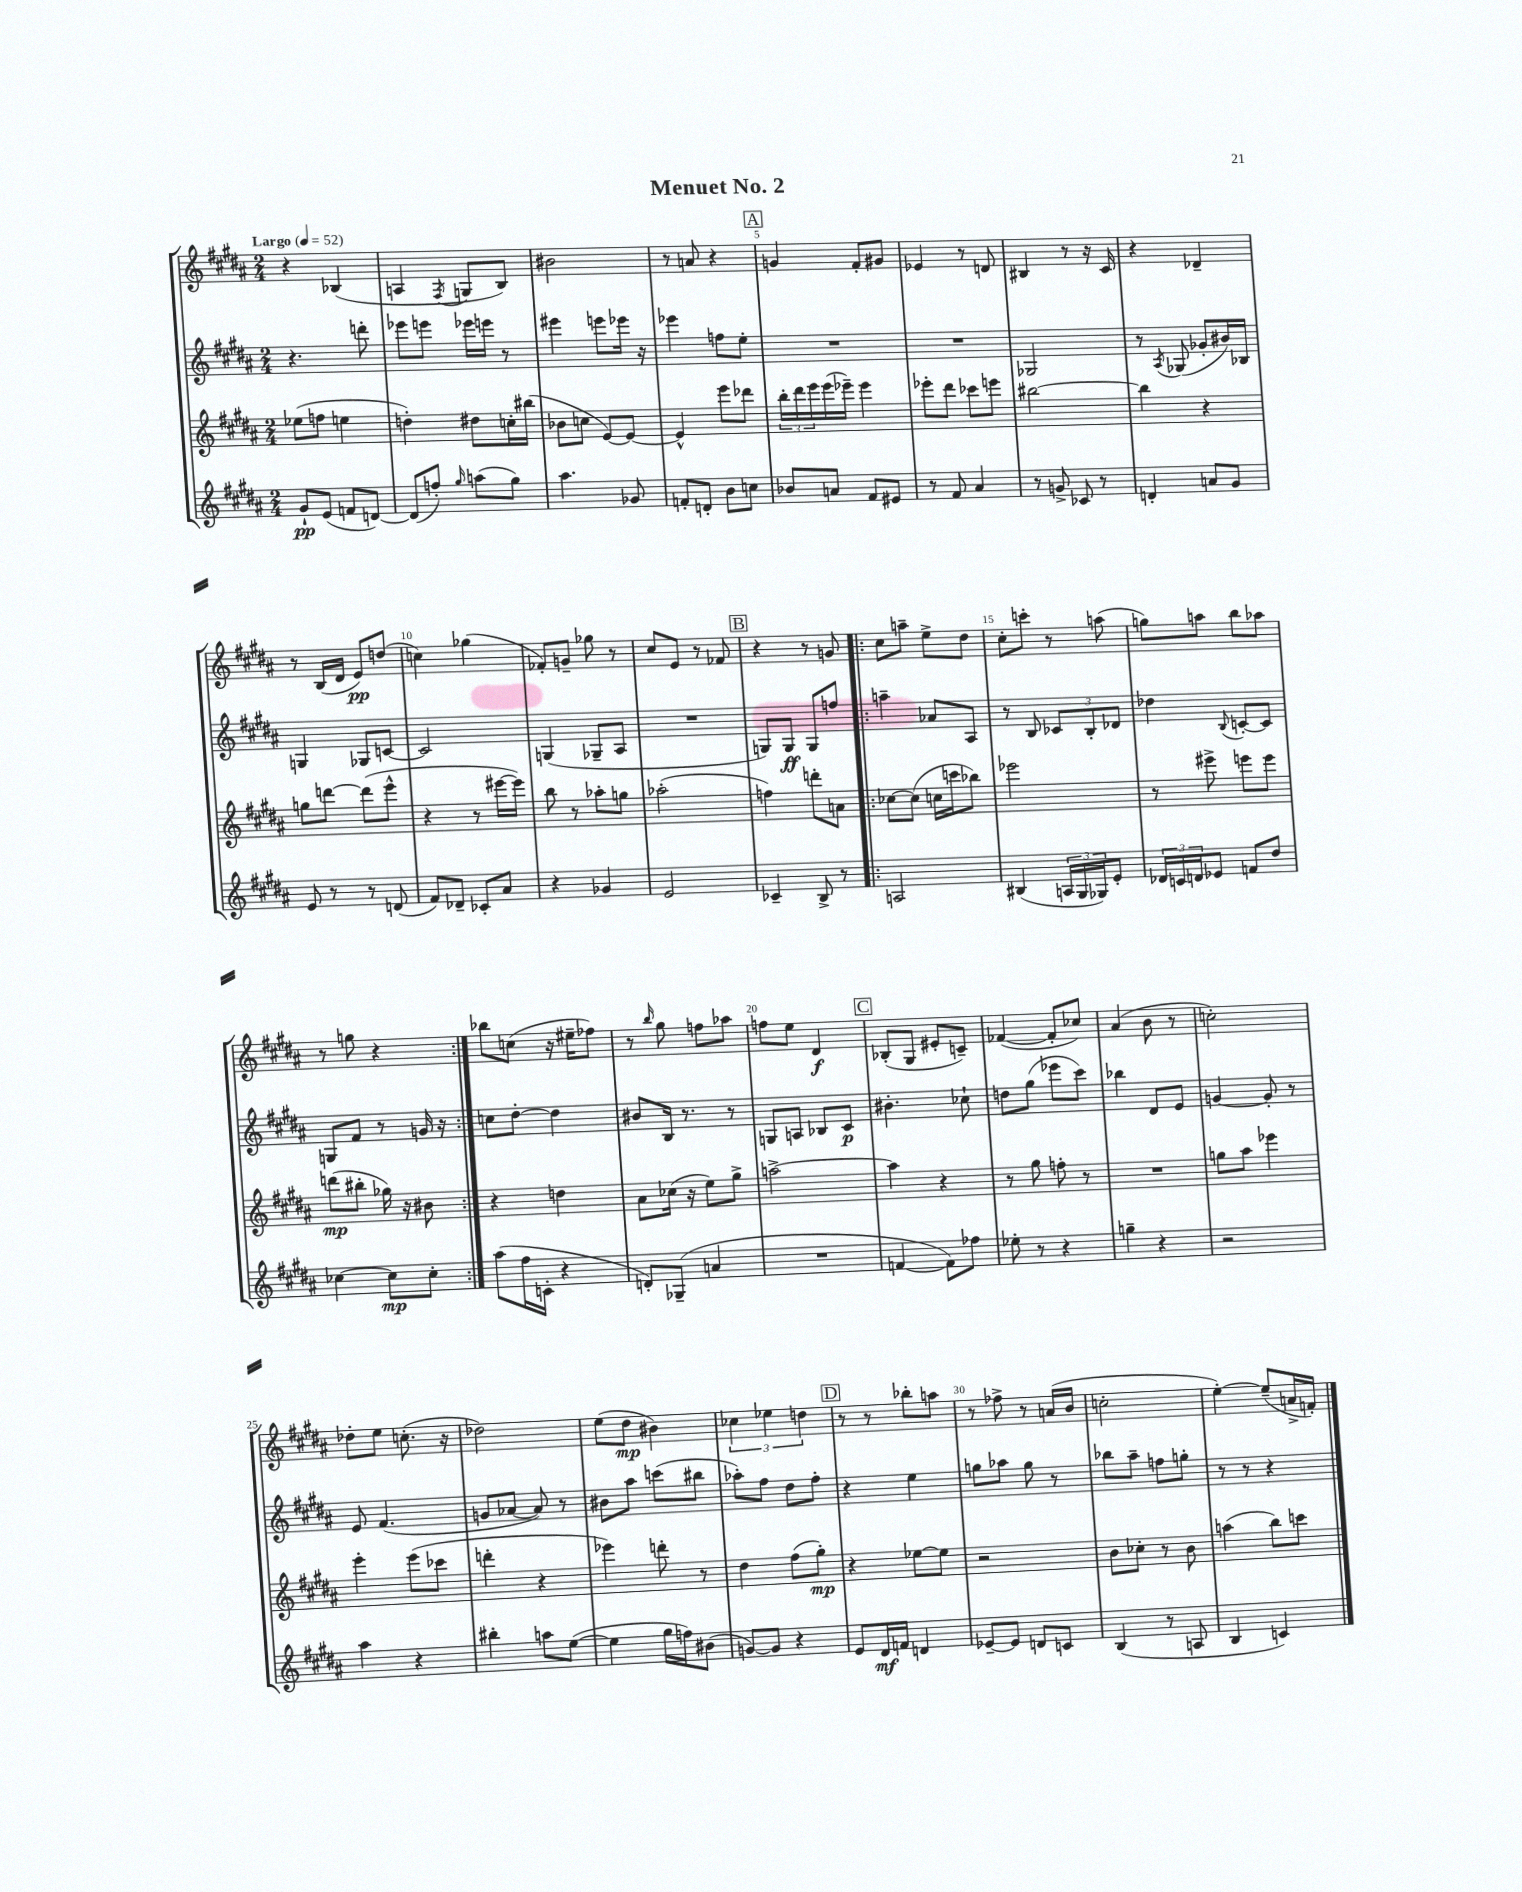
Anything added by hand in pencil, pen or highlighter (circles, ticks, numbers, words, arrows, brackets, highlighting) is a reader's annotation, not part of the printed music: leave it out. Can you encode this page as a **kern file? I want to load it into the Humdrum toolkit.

**kern	**dynam	**kern	**dynam	**kern	**dynam	**kern	**dynam
*part4	*part4	*part3	*part3	*part2	*part2	*part1	*part1
*staff4	*staff4	*staff3	*staff3	*staff2	*staff2	*staff1	*staff1
*clefG2	*	*clefG2	*	*clefG2	*	*clefG2	*
*k[f#c#g#d#a#]	*	*k[f#c#g#d#a#]	*	*k[f#c#g#d#a#]	*	*k[f#c#g#d#a#]	*
*M2/4	*	*M2/4	*	*M2/4	*	*M2/4	*
*MM52	*	*MM52	*	*MM52	*	*MM52	*
=1	=1	=1	=1	=1	=1	=1	=1
!	!	!	!	!	!	!LO:TX:a:B:t=Largo	!
8g#`/L	pp	(8ee-X\L	.	4.r	.	4r	.
(8e/J	.	8ffn\J	.	.	.	.	.
8fn/L	.	4een\	.	.	.	(4B-X/	.
[8dn/J)	.	.	.	8dddn'\	.	.	.
=2	=2	=2	=2	=2	=2	=2	=2
(8d/L]	.	4ddn'\)	.	8eee-X\L	.	4An/	.
8ffn'/J)	.	.	.	8eeen\J	.	.	.
16qqgg#/	.	.	.	.	.	8qF#/	.
(8aan\L	.	8dd#X\L	.	16eee-X\LL	.	8Gn/L	.
.	.	.	.	16eeen\JJ	.	.	.
8gg#\J)	.	16ccn'\L	.	8r	.	8B/J)	.
.	.	(16bb#X\JJ	.	.	.	.	.
=3	=3	=3	=3	=3	=3	=3	=3
4.aa#\	.	8b-X\L	.	4eee#X\	.	2b#X\	.
.	.	8ccn\J	.	.	.	.	.
.	.	[8e/L)	.	8eeen\L	.	.	.
8g-X/	.	8e/J_	.	16eee-X\Jk	.	.	.
.	.	.	.	16r	.	.	.
=4	=4	=4	=4	=4	=4	=4	=4
8fn'/L	.	4e^^/]	.	4eee-X\	.	8r	.
8dn'/J	.	.	.	.	.	8an/	.
8b\L	.	8eee\L	.	8ffn\L	.	4r	.
8ccn\J	.	8ddd-X\J	.	8ee'\J	.	.	.
!!LO:REH:place=s1:t=A
=5	=5	=5	=5	=5	=5	=5	=5
8b-X/L	.	24bb'\LL	.	2r	.	4gn/	.
.	.	24ddd#\	.	.	.	.	.
.	.	24eee\	.	.	.	.	.
8an/J	.	(16eee\	.	.	.	.	.
.	.	16eee-X~\JJ)	.	.	.	.	.
8f#/L	.	4eee-\	.	.	.	8f#'/L	.
8e#X/J	.	.	.	.	.	8g#X/J	.
=6	=6	=6	=6	=6	=6	=6	=6
8r	.	8eee-X'\L	.	2r	.	4e-X/	.
8f#/	.	8ddd#\J	.	.	.	.	.
4a#/	.	8ccc-X\L	.	.	.	8r	.
.	.	8eeen\J	.	.	.	8dn/	.
=7	=7	=7	=7	=7	=7	=7	=7
8r	.	[2bb#X\	.	2G-X/	.	4B#X/	.
8gn^/	.	.	.	.	.	.	.
8c-X/	.	.	.	.	.	8r	.
8r	.	.	.	.	.	16r	.
.	.	.	.	.	.	16c#/	.
=8	=8	=8	=8	=8	=8	=8	=8
4dn'/	.	4bb#\]	.	8r	.	4r	.
.	.	.	.	8qA#/	.	.	.
.	.	.	.	(8G-X/	.	.	.
8an/L	.	4r	.	8g-X'/L	.	4d-X~/	.
8g#/J	.	.	.	16b#X/L)	.	.	.
.	.	.	.	16B-X/JJ	.	.	.
!!LO:LB:g=z
=9	=9	=9	=9	=9	=9	=9	=9
8e/	.	8ggn\L	.	4Gn/	.	8r	.
8r	.	[8dddn\J	.	.	.	(16B/LL	.
.	.	.	.	.	.	16d#/JJ	.
8r	.	(8ddd\L]	.	8G-X/L	.	8e/L)	pp
(8dn/	.	8eee^^\J	.	[8cn/J	.	(8ddn/J	.
=10	=10	=10	=10	=10	=10	=10	=10
8f#/L)	.	4r	.	2c/]	.	4ccn\)	.
8d-X~/J	.	.	.	.	.	.	.
8c-X'/L	.	8r	.	.	.	(4gg-X\	.
8a#/J	.	[16eee#X\LL	.	.	.	.	.
.	.	16eee#\JJ])	.	.	.	.	.
=11	=11	=11	=11	=11	=11	=11	=11
4r	.	8bb\	.	(4Gn/	.	8f-X'/L)	.
.	.	8r	.	.	.	8gn~/J	.
4g-X/	.	8aa-X'\L	.	8G-X~/L	.	8gg-X\	.
.	.	8ggn\J	.	8A#/J	.	8r	.
=12	=12	=12	=12	=12	=12	=12	=12
2e/	.	(2aa-X'\	.	2r	.	8cc#/L	.
.	.	.	.	.	.	8e/J	.
.	.	.	.	.	.	8r	.
.	.	.	.	.	.	8f-X/	.
!!LO:REH:place=s1:t=B
=13	=13	=13	=13	=13	=13	=13	=13
4c-X~/	.	4ffn\)	.	8Gn/L)	.	4r	.
.	.	.	.	8G/J	ff	.	.
8B^/	.	8dddn'\L	.	8G/L	.	8r	.
8r	.	8an\J	.	8ffn/J	.	8gn/	.
=14!|:	=14!|:	=14!|:	=14!|:	=14!|:	=14!|:	=14!|:	=14!|:
2An/	.	[8cc-X\L	.	4aan~\	.	8cc#\L	.
.	.	(8cc-\J]	.	.	.	8aan~\J	.
.	.	16ccn\LL	.	8a-X/L	.	8ee^\L	.
.	.	16cccn\J	.	.	.	.	.
.	.	8bb-X\J)	.	8A#/J	.	8dd#\J	.
=15	=15	=15	=15	=15	=15	=15	=15
(4B#X/	.	2eee-X\	.	8r	.	8cc#'\L	.
.	.	.	.	8B/	.	8cccn'\J	.
24An/LL	.	.	.	12c-X/L	.	8r	.
24G#/	.	.	.	.	.	.	.
24G-X/J)	.	.	.	12B'/	.	.	.
8e'/J	.	.	.	.	.	(8aan\	.
.	.	.	.	12d-X/J	.	.	.
=16	=16	=16	=16	=16	=16	=16	=16
24d-X/LL	.	8r	.	4dd-X\	.	8ggn\L)	.
24cn/	.	.	.	.	.	.	.
24dn/J	.	.	.	.	.	.	.
8e-X/J	.	8eee#X^\	.	.	.	8aan\J	.
.	.	.	.	8qqB/	.	.	.
8fn/L	.	8eeen\L	.	[8cn'/L	.	8bb\L	.
8dd#/J	.	8eee\J	.	8c/J]	.	8aa-X\J	.
!!LO:LB:g=z
=17	=17	=17	=17	=17	=17	=17	=17
[4cc-X\	.	(8dddn\L	mp	8Gn/L	.	8r	.
.	.	8bb#X'\J	.	8f#/J	.	8ggn\	.
8cc-\L]	mp	16gg-X\)	.	8r	.	4r	.
.	.	16r	.	.	.	.	.
8cc-'\J	.	8b#X\	.	16gn/	.	.	.
.	.	.	.	16r	.	.	.
=18:|!	=18:|!	=18:|!	=18:|!	=18:|!	=18:|!	=18:|!	=18:|!
(8aa#\L	.	4r	.	8ccn\L	.	8bb-X\L	.
16ff#\L	.	.	.	[8dd#'\J	.	(8ccn\J	.
16cn'\JJ	.	.	.	.	.	.	.
4r	.	4ddn\	.	4dd#\]	.	16r	.
.	.	.	.	.	.	16ee#X~\KL	.
.	.	.	.	.	.	8ff-X\J)	.
=19	=19	=19	=19	=19	=19	=19	=19
8dn'/L)	.	8a#\L	.	8b#X/L	.	8r	.
.	.	.	.	.	.	16qqbb/	.
(8G-X~/J	.	(16cc-X\Jk	.	16B/Jk	.	8gg#\	.
.	.	16r	.	8.r	.	.	.
4an/	.	8ee\L)	.	.	.	8ffn\L	.
.	.	8gg#^\J	.	8r	.	8aa-X\J	.
=20	=20	=20	=20	=20	=20	=20	=20
2r	.	[2aan^\	.	8Gn/L	.	8ffn\L	.
.	.	.	.	8An/J	.	8ee\J	.
.	.	.	.	8B-X/L	.	4d#/	f
.	.	.	.	8c#/J	p	.	.
!!LO:REH:place=s1:t=C
=21	=21	=21	=21	=21	=21	=21	=21
[4fn/	.	4aa\]	.	4.b#X'\	.	(8B-X'/L	.
.	.	.	.	.	.	8G#/J	.
8f\L])	.	4r	.	.	.	8e#X'/L	.
8ff-X\J	.	.	.	8cc-X`\	.	8cn~/J)	.
=22	=22	=22	=22	=22	=22	=22	=22
8ee-X'\	.	8r	.	8ddn\L	.	([4f-X/	.
8r	.	8gg#\	.	(8gg#\J	.	.	.
4r	.	8ffn'\	.	8eee-X\L	.	8f-'/L]	.
.	.	8r	.	8ccc#\J)	.	8cc-X/J)	.
=23	=23	=23	=23	=23	=23	=23	=23
4ggn~\	.	2r	.	4bb-X\	.	(4a#/	.
4r	.	.	.	8d#/L	.	8b\	.
.	.	.	.	8e/J	.	8r	.
=24	=24	=24	=24	=24	=24	=24	=24
2r	.	8ggn\L	.	[4gn/	.	2ccn'\)	.
.	.	8aa#\J	.	.	.	.	.
.	.	4eee-X\	.	8g'/]	.	.	.
.	.	.	.	8r	.	.	.
!!LO:LB:g=z
=25	=25	=25	=25	=25	=25	=25	=25
4aa#\	.	4eee'\	.	8e/	.	8dd-X'\L	.
.	.	.	.	(4.f#/	.	8ee\J	.
4r	.	(8eee\L	.	.	.	(8.ccn'\	.
.	.	8ccc-X\J	.	.	.	.	.
.	.	.	.	.	.	16r	.
=26	=26	=26	=26	=26	=26	=26	=26
4bb#X'\	.	4dddn'\	.	8gn/L	.	2dd-X\)	.
.	.	.	.	[8a-X/J	.	.	.
8aan\L	.	4r	.	8a-/])	.	.	.
([8ee\J	.	.	.	8r	.	.	.
=27	=27	=27	=27	=27	=27	=27	=27
4ee\]	.	4eee-X\)	.	8b#X\L	.	(8ee\L	.
.	.	.	.	8aa#\J	.	8dd#\J	mp
16gg#\LL	.	8dddn'\	.	(8cccn\L	.	4b#X\)	.
16ffn\J)	.	.	.	.	.	.	.
(8b#X\J	.	8r	.	8bb#X\J	.	.	.
=28	=28	=28	=28	=28	=28	=28	=28
[8gn/L)	.	4dd#\	.	8aa-X'\L)	.	6cc-X\	.
8g/J]	.	.	.	8ff#\J	.	.	.
.	.	.	.	.	.	6ee-X\	.
4r	.	(8ff#\L	.	8dd#\L	.	.	.
.	.	.	.	.	.	6ddn\	.
.	.	8gg#'\J)	mp	8ff#'\J	.	.	.
!!LO:REH:place=s1:t=D
=29	=29	=29	=29	=29	=29	=29	=29
8e/L	.	4r	.	4r	.	8r	.
16d#/L	mf	.	.	.	.	8r	.
16fn/JJ	.	.	.	.	.	.	.
4dn/	.	[8ee-X\L	.	4ee\	.	8bb-X'\L	.
.	.	8ee-\J]	.	.	.	8aan\J	.
=30	=30	=30	=30	=30	=30	=30	=30
[8e-X~/L	.	2r	.	8ggn\L	.	8r	.
8e-/J]	.	.	.	8aa-X\J	.	8ff-X^\	.
8dn/L	.	.	.	8gg\	.	8r	.
8cn/J	.	.	.	8r	.	(16an/LL	.
.	.	.	.	.	.	16b/JJ	.
=31	=31	=31	=31	=31	=31	=31	=31
(4B/	.	8b\L	.	8bb-X\L	.	2ccn'\	.
.	.	8cc-X'\J	.	8aa#~\J	.	.	.
8r	.	8r	.	8ffn\L	.	.	.
8An/	.	8b\	.	8ggn'\J	.	.	.
=32	=32	=32	=32	=32	=32	=32	=32
4B/	.	(4aan\	.	8r	.	[4ee'\)	.
.	.	.	.	8r	.	.	.
4cn/)	.	8bb\L)	.	4r	.	(8ee~/L]	.
.	.	8cccn\J	.	.	.	16an^/L	.
.	.	.	.	.	.	16fn'/JJ)	.
==	==	==	==	==	==	==	==
*-	*-	*-	*-	*-	*-	*-	*-
